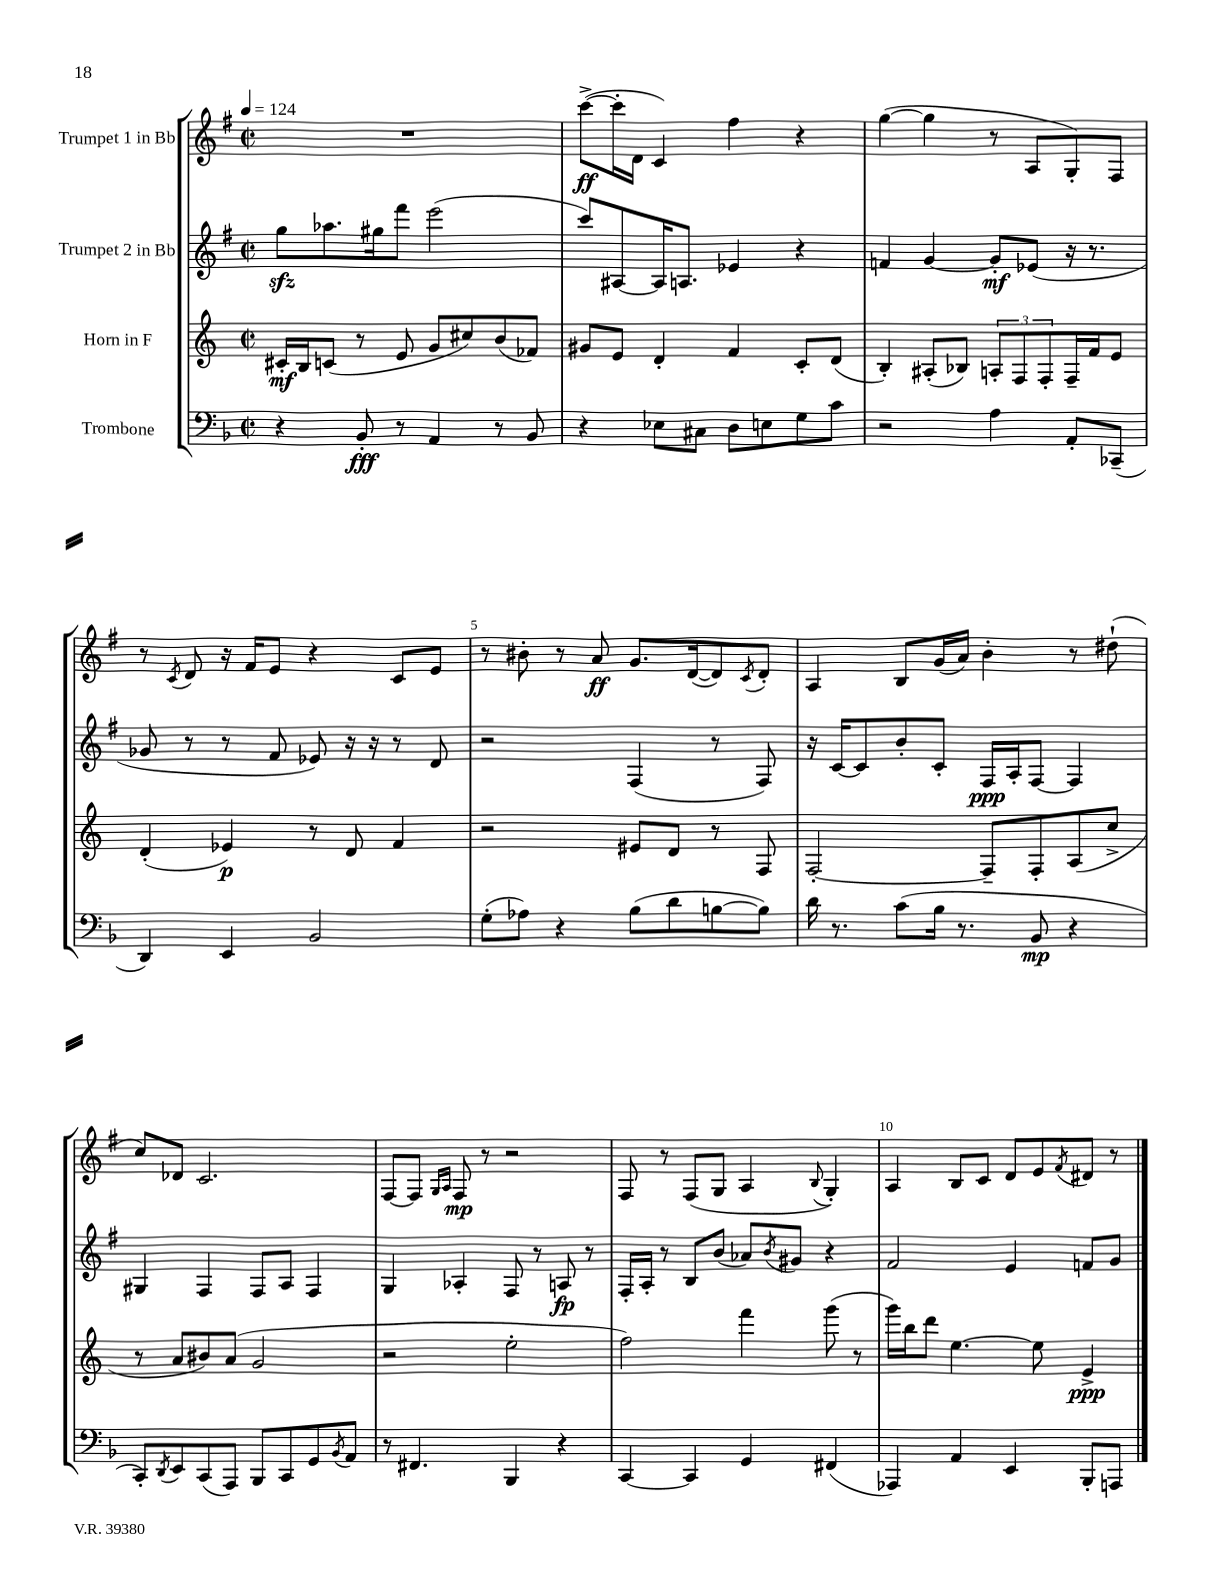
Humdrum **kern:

**kern	**kern	**kern	**kern
*staff4	*staff3	*staff2	*staff1
*clefF4	*clefG2	*clefG2	*clefG2
*k[b-]	*k[]	*k[f#]	*k[f#]
*M2/2	*M2/2	*M2/2	*M2/2
*met(c|)	*met(c|)	*met(c|)	*met(c|)
*MM124	*MM124	*MM124	*MM124
4r	16c#'/LL	8gg\L	1r
.	16B/J	.	.
.	(8c/J	8.aa-\	.
8BB-'/	8r	.	.
.	.	16gg#\k	.
8r	8e/	8fff#\J	.
4AA/	8g/L	(2eee\	.
.	8cc#/)	.	.
8r	(8b/	.	.
8BB-/	8f-/J)	.	.
=	=	=	=
4r	8g#/L	8ccc/L)	([8ccc^\L
.	8e/J	[8A#/	16ccc'\]L
.	.	.	16d\JJ
8E-\L	4d'/	16A#/]K	4c/)
.	.	8.A/J	.
8C#\J	.	.	.
8D\L	4f/	4e-/	4ff#\
8E\	.	.	.
8G\	8c'/L	4r	4r
8c\J	(8d/J	.	.
=	=	=	=
2r	4B'/)	4f/	([4gg\
.	(8A#'/L	[4g/	4gg\]
.	8B-/J)	.	.
4A\	12A'/L	8g'/]L	8r
.	12F/	.	.
.	.	(8e-/J	8A/L
.	12F'/	.	.
8AA'/L	16F~/L	16r	8G'/)
.	16f/J	8.r	.
(8CC-~/J	8e/J	.	8F#/J
=	=	=	=
4DD/)	(4d'/	8g-/	8r
.	.	.	8qc/
.	.	8r	8d/
4EE/	4e-/)	8r	16r
.	.	.	16f#/LK
.	.	8f#/	8e/J
2BB-/	8r	8e-/)	4r
.	8d/	16r	.
.	.	16r	.
.	4f/	8r	8c/L
.	.	8d/	8e/J
=	=	=	=
(8G'\L	2r	2r	8r
8A-\J)	.	.	8b#'\
4r	.	.	8r
.	.	.	8a/
(8B-\L	8e#/L	(4F#/	8.g/L
8d\	8d/J	.	.
.	.	.	([16d/k
[8B\	8r	8r	8d/])
.	.	.	8qc/
8B\]J)	8F/	8F#/)	8d'/J
=	=	=	=
16d\	[2F'/	16r	4A/
8.r	.	[16c/LK	.
.	.	8c/]	.
(8c\L	.	8b'/	8B/L
16B-\Jk	.	8c'/J	(16g/L
8.r	.	.	16a/JJ)
.	8F~/]L	16F#/LL	4b'\
.	.	16A'/J	.
8BB-/	8F'/	[8F#/J	.
4r	(8A/	4F#/]	8r
.	8cc^/J	.	(8dd#`\
=	=	=	=
8CC'/L)	8r	4G#/	8cc/L)
8qDD/	.	.	.
8EE/	8a/L	.	8d-/J
(8CC/	8b#/)	4F#/	2.c/
8AAA/J)	(8a/J	.	.
8BBB-/L	2g/	8F#/L	.
8CC/	.	8A/J	.
8GG/	.	4F#/	.
8qBB-/	.	.	.
8AA/J	.	.	.
=	=	=	=
8r	2r	4G/	[8F#/L
4.FF#/	.	.	8F#/]J
.	.	.	16qqG/LL
.	.	.	16qqA/JJ
.	.	4A-'/	8F#/
.	.	.	8r
4BBB-/	2ee'\	8F#/	2r
.	.	8r	.
4r	.	8A/	.
.	.	8r	.
=	=	=	=
[4CC/	2ff\)	16F#'/LL	8F#/
.	.	16A'/JJ	.
.	.	8r	8r
4CC/]	.	8B/L	(8F#/L
.	.	(8b/J	8G/J
4GG/	4fff\	8a-/L)	4A/
.	.	8qb/	.
.	.	8g#/J	.
.	.	.	8qqB/
(4FF#/	(8ggg\	4r	4G'/)
.	8r	.	.
=	=	=	=
4AAA-/)	16ggg\LL)	2f#/	4A/
.	16bb\J	.	.
.	8ddd\J	.	.
4AA/	[4.ee\	.	8B/L
.	.	.	8c/J
4EE/	.	4e/	8d/L
.	8ee\]	.	8e/
.	.	.	8qf#/
8BBB-'/L	4e^/	8f/L	8d#/J
8AAA/J	.	8g/J	8r
==	==	==	==
*-	*-	*-	*-
